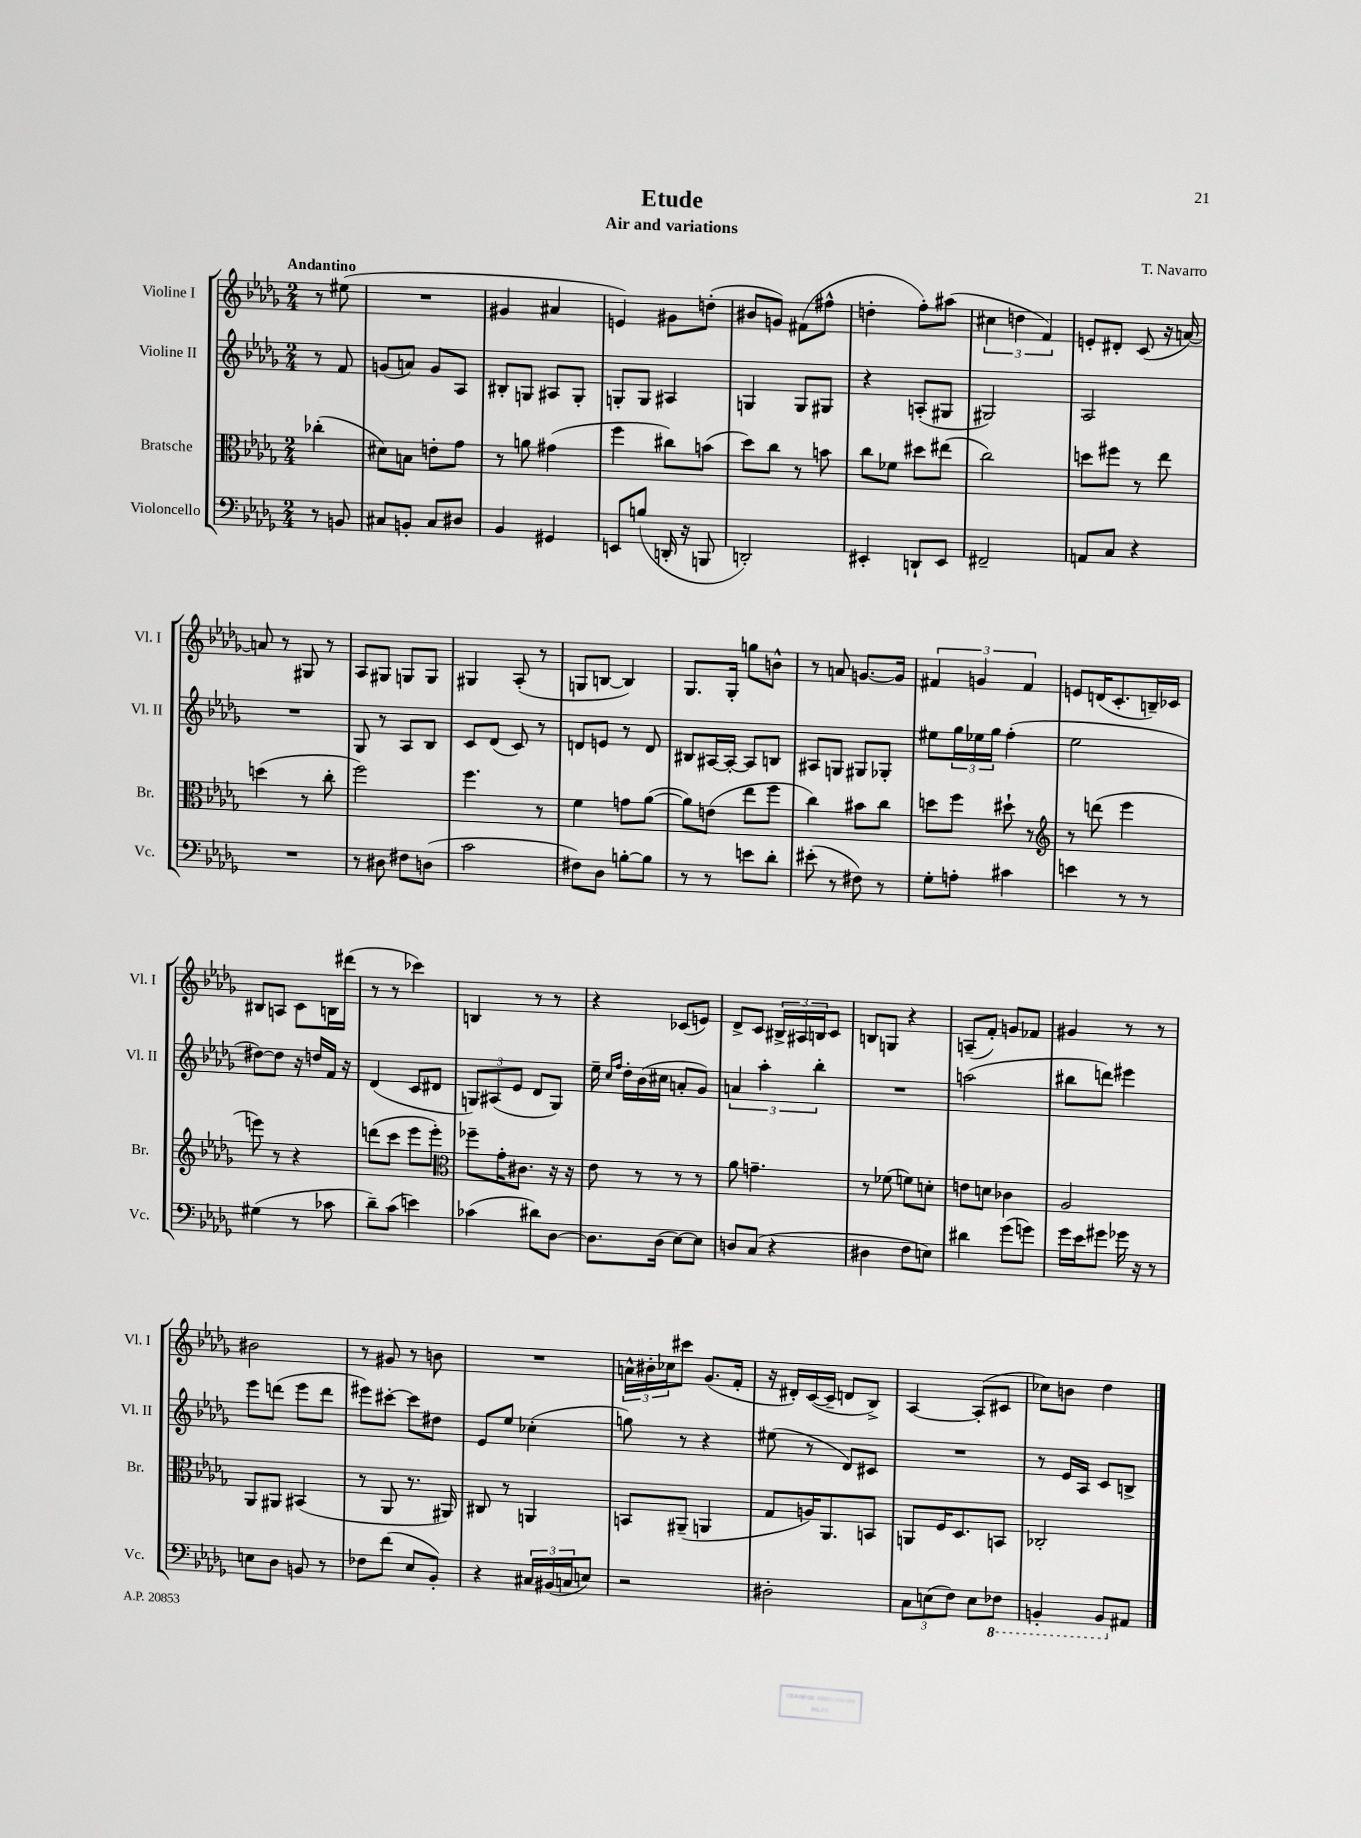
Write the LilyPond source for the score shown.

\header { title = "Etude" composer = "T. Navarro" subtitle = "Air and variations" }
<<
\new StaffGroup <<
\new Staff = "s0" \with { instrumentName = "Violine I" shortInstrumentName = "Vl. I" } {
    \clef treble \key des \major \numericTimeSignature \time 2/4 \partial 4 \tempo "Andantino"
    r8 eis''8( |
    R2 |
    gis'4 ais'4 |
    e'4) gis'8 d''8-.( |
    bis'8 g'8) fis'8( fis''8-^ |
    d''4-. f''8-.) ais''8( |
    \tuplet 3/2 { cis''4 d''4 f'4) } |
    e'8-. dis'8-. c'8( r16 a'16~) |
    a'8 r8 gis8 r8 |
    aes8 gis8 g8 g8 |
    gis4 aes8-.( r8 |
    g8 b8~ b4) |
    ges8. ges16-. g''8 b'8-^ |
    r8 a'8 g'8.~ g'16 |
    \tuplet 3/2 { fis'4 g'4 fis'4 } |
    e'8 d'16( c'8.-. b16--) ces'16 |
    bis8 a8 c'8 b16 dis'''16( |
    r8 r8 ces'''4) |
    b4 r8 r8 |
    r4 ces'8( e'8) |
    des'8-> c'8 \tuplet 3/2 { bis16-> ais16 b16 } c'8 |
    b8 g8 r4 |
    a8--( f'8-.) g'8 fes'8 |
    gis'4 r8 r8 |
    bis'2 |
    r8 gis'8 r8 b'8 |
    R2 |
    \tuplet 3/2 { a'16-^ bis'16-. ces''16 } cis'''8 ges'8.( f'16-. |
    r16 dis'16-.) c'16~( c'16-- d'8 bes8->) |
    aes4~ aes8-.( cis'8 |
    ces''8) b'8 des''4 \bar "|." |
}
\new Staff = "s1" \with { instrumentName = "Violine II" shortInstrumentName = "Vl. II" } {
    \clef treble \key des \major \numericTimeSignature \time 2/4 \partial 4
    r8 f'8 |
    g'8( a'8) g'8 aes8 |
    bis8-. g8 ais8 g8-. |
    g8-. g8 ais4 |
    g4 g8 gis8 |
    r4 a8-.( gis8 |
    gis2) |
    aes2 |
    R2 |
    ges8 r8 aes8 bes8 |
    c'8 des'8( c'8) r8 |
    d'8 e'8 r8 d'8 |
    bis8 ais16~ ais16~-. ais8 b8 |
    ais8 g8 gis8 ges8-. |
    eis''8 \tuplet 3/2 { ges''16 ees''16 ges''16 } f''4-.( |
    ees''2 |
    dis''8~) dis''8 r16 d''16 f'16 r16 |
    des'4( c'8 dis'8 |
    \tuplet 3/2 { g8) ais8( ees'8 } des'8 g8) |
    ees''16-- \grace { c''16 f''16 } des''16-. bes'16( cis''16 a'8-. ges'8) |
    \tuplet 3/2 { a'4 aes''4-. bes''4-. } |
    R2 |
    a''2( |
    bis''8 d'''8) eis'''4 |
    ees'''8 d'''8( ees'''8 d'''8 |
    eis'''8) cis'''8~-. cis'''8 dis''8 |
    ees'8 ees''8 ces''4-.( |
    g''8) r8 r4 |
    eis''8( r8 des'8) cis'8 |
    R2 |
    r8 ees'16 aes16 c'8 b8-> \bar "|." |
}
\new Staff = "s2" \with { instrumentName = "Bratsche" shortInstrumentName = "Br." } {
    \clef alto \key des \major \numericTimeSignature \time 2/4 \partial 4
    ces''4-.( |
    dis'8) b8 e'8-. ges'8 |
    r8 a'8 gis'4( |
    f''4 cis''8) b'8( |
    des''8) c''8 r8 b'8 |
    c''8 fes'8 dis''8 eis''8( |
    c''2) |
    d''8 fis''8 r8 ees''8 |
    d''4( r8 c''8-. |
    f''2) |
    f''4. r8 |
    f'4 g'8 aes'8~( |
    aes'8) e'8( ees''8 f''8 |
    c''4) bis'8 c''8 |
    d''8 f''8 dis''8-! r8 |
    \clef treble r8 d'''8( ees'''4 |
    e'''8) r8 r4 |
    d'''8( c'''8 ees'''8 ees'''8-.) |
    \clef alto fes''8-- ges'16-. cis'8. r16 r16 |
    ees'8 r8 r8 r8 |
    aes'8 g'4.-- |
    r8 fes'8( f'8) d'8-. |
    e'8 d'8 ces'4 |
    aes2 |
    aes,8 ais,8 bis,4( |
    r8 aes,8 r8. ais,16) |
    cis8 r8 a,4 |
    b,8 ais,8--( a,4 |
    ges8 a16) aes,8. b,8 |
    a,8 f16 des8. b,8 |
    ces2-. \bar "|." |
}
\new Staff = "s3" \with { instrumentName = "Violoncello" shortInstrumentName = "Vc." } {
    \clef bass \key des \major \numericTimeSignature \time 2/4 \partial 4
    r8 b,8 |
    cis8 b,8-. cis8 dis8 |
    bes,4 gis,4 |
    e,8 b8( d,16-. r16 b,,8 |
    d,2-.) |
    eis,4-. d,8-! eis,8 |
    fis,2-- |
    a,8 c8 r4 |
    R2 |
    r8 dis8 fis8 d8( |
    c'2 |
    fis8) des8 b8~-. b8 |
    r8 r8 e'8 des'8-. |
    eis'8-.( r8 fis8) r8 |
    ges8-. a8-. cis'4 |
    e'4 r8 r8 |
    gis4( r8 ces'8 |
    des'8--) c'8( e'4) |
    ces'4( dis'8) des8~ |
    des8. des16( ees8~) ees8 |
    d8 c8( r4 |
    dis4 f8 e8) |
    dis'4 ges'8( g'8) |
    ges'16 ees'16 gis'8 ges'16 r16 r8 |
    e8 des8 b,8 r8 |
    fes8 f'8( ees8 bes,8-.) |
    r4 \tuplet 3/2 { cis16 bis,16( c16 } e8) |
    r2 |
    dis2-. |
    \tuplet 3/2 { c8 e8( f8) } e8 \ottava #-1 fes,8 |
    b,,4-. b,,8 \ottava #0 ais,8 \bar "|." |
}
>>
>>
\layout { \context { \Score \remove "Bar_number_engraver" } }
